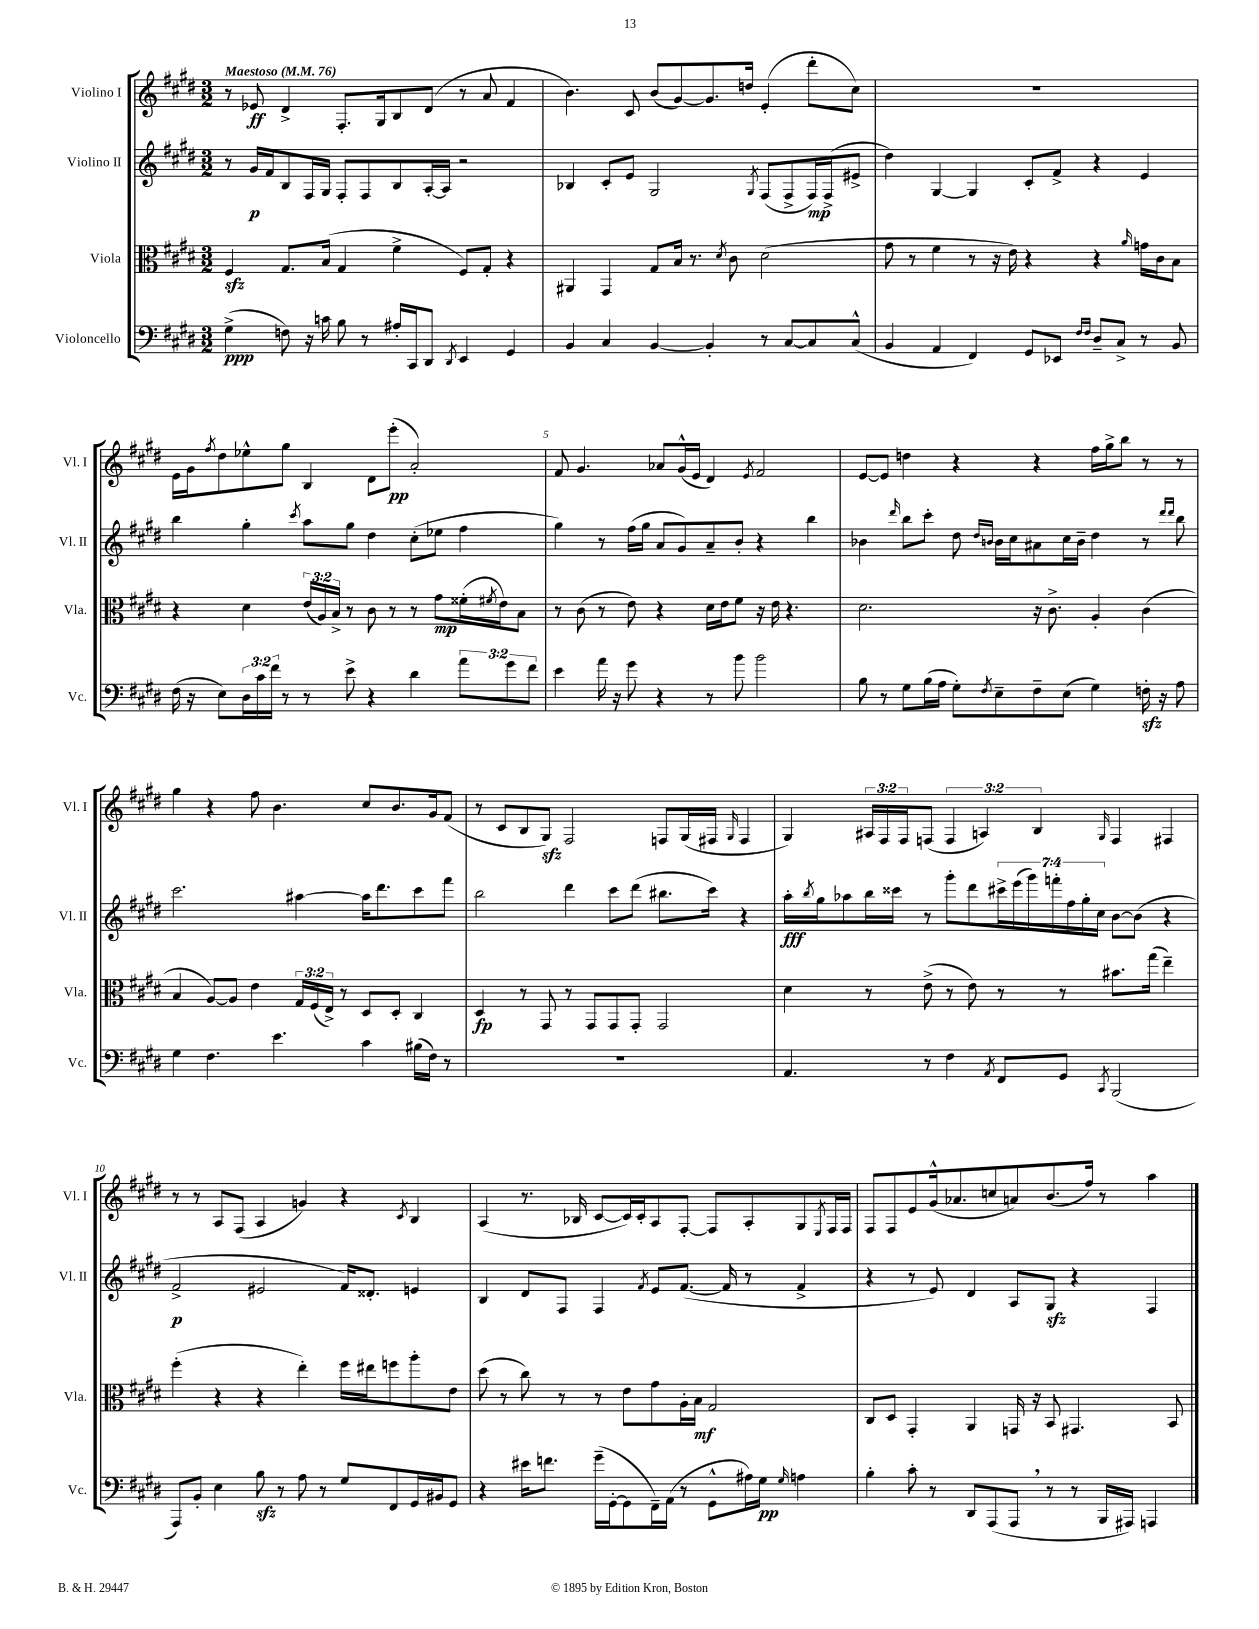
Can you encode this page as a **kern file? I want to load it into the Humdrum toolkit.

**kern	**kern	**kern	**kern
*staff4	*staff3	*staff2	*staff1
*clefF4	*clefC3	*clefG2	*clefG2
*k[f#c#g#d#]	*k[f#c#g#d#]	*k[f#c#g#d#]	*k[f#c#g#d#]
*M3/2	*M3/2	*M3/2	*M3/2
*MM76	*MM76	*MM76	*MM76
(4G#^	4F#	8r	8r
.	.	16g#	8e-
.	.	16f#	.
8F)	8.G#	8B	4d#^
16r	.	16F#	.
16c	(16B	16G#	.
8B	4G#	8F#'	8.F#'
8r	.	8F#	.
.	.	.	16G#
16A#'	4f#^	8B	8B
16CC#	.	.	.
8DD#	.	[16A'	(8d#
.	.	16A]	.
8qDD#	.	.	.
4EE	8F#)	2r	8r
.	8G#'	.	8a
4GG#	4r	.	4f#
=	=	=	=
4BB	4AA#	4B-	4.b)
4C#	4GG#	8c#'	.
.	.	8e	8c#
[4BB	8G#	2G#	(8b
.	16B	.	[8g#)
.	8.r	.	.
4BB']	.	.	8.g#]
.	8qd#	.	.
.	8c#	.	.
.	.	.	16dd
.	.	8qG#	.
8r	(2d#	(8F#	(4e'
[8C#	.	8F#^	.
8C#]	.	16F#)	8ddd#'
.	.	(16F#^	.
(8C#^^	.	8e#^	8cc#)
=	=	=	=
4BB	8g#	4dd#)	1.r
.	8r	.	.
4AA	4f#	[4G#	.
4FF#)	8r	4G#]	.
.	16r	.	.
.	16e)	.	.
8GG#	4r	8c#'	.
8EE-	.	8f#^	.
16qqF#	.	.	.
16qqF#	.	.	.
8D#~	4r	4r	.
8C#^	.	.	.
.	16qqa	.	.
8r	16g	4e	.
.	16c#	.	.
8BB	8B	.	.
=	=	=	=
(16F#	4r	4bb	16e
16r	.	.	16g#
.	.	.	8qff#
8E)	.	.	8dd#
24D#	4d#	4gg#'	8ee-^^
24c#	.	.	.
24f#	.	.	.
8r	.	.	8gg#
.	.	8qccc#	.
8r	(24e	8aa	4B
.	24A)	.	.
.	24B^	.	.
8e^	8r	8gg#	.
4r	8c#	4dd#	8d#
.	8r	.	(8eee'
4d#	8r	(8cc#'	2a')
.	8g#	8ee-	.
12a	(16f##'	4ff#	.
.	8qf#	.	.
.	16e)	.	.
12g#	.	.	.
.	8B	.	.
12f#	.	.	.
=	=	=	=
4e	8r	4gg#)	8f#
.	(8c#	.	4.g#
16a	8r	8r	.
16r	.	.	.
8g#	8e)	(16ff#	.
.	.	16gg#	.
4r	4r	8a	8a-
.	.	8g#)	(16g#^^
.	.	.	16e
8r	16d#	8a~	4d#)
.	16e	.	.
8b	8f#	8b'	.
.	.	.	8qe
2b	16r	4r	2f#
.	16e	.	.
.	4.r	.	.
.	.	4bb	.
=	=	=	=
8B	2.d#	4b-	[8e
8r	.	.	8e]
.	.	16qqddd#	.
8G#	.	8bb	4dd
(16B	.	8ccc#'	.
16A	.	.	.
8G#')	.	8dd#	4r
.	.	16qqdd#	.
8qF#	.	16qqb	.
8E~	.	16b	.
.	.	16cc#	.
8F#~	16r	8a#	4r
.	8.c#^	.	.
(8E	.	16cc#	.
.	.	16b~	.
4G#)	4A'	4dd#	16ff#
.	.	.	16gg#^
.	.	.	8bb
16F'	(4c#	8r	8r
16r	.	.	.
.	.	16qqddd#	.
.	.	16qqddd#	.
8A	.	8bb	8r
=	=	=	=
4G#	4B	2.ccc#	4gg#
4.F#	[8A)	.	4r
.	8A]	.	.
.	4e	.	8ff#
4.e	.	.	4.b
.	24G#	[4aa#	.
.	(24F#	.	.
.	24E^)	.	.
.	8r	.	.
4c#	8D#	16aa#]	8cc#
.	.	8.ddd#	.
.	8D#'	.	8.b
(16B#	4C#	8ccc#	.
16F#)	.	.	16g#
8r	.	8fff#	(8f#
=	=	=	=
1.r	4D#	2bb	8r
.	.	.	8c#
.	8r	.	8B
.	8GG#	.	8G#)
.	8r	4ddd#	2F#
.	8GG#	.	.
.	8GG#	8ccc#	.
.	8GG#'	(8ddd#	.
.	2GG#	8.bb#	8F
.	.	.	(16G#
.	.	16ccc#)	16F#
.	.	.	16qqG#
.	.	4r	4F#
=	=	=	=
4.AA	4d#	16aa'	4G#)
.	.	8qbb	.
.	.	16gg#	.
.	.	8aa-	.
.	8r	16bb	24A#
.	.	.	24F#
.	.	16ccc##	.
.	.	.	24F#
8r	(8e^	8r	(8F
4F#	8r	8ggg#'	6F
.	8e)	8ddd#	.
.	.	.	6A)
8qAA	.	.	.
8FF#	8r	28ccc#^	.
.	.	(28eee	.
.	.	28ggg#)	.
.	.	.	6B
.	.	28fff'	.
8GG#	8r	.	.
.	.	28ff#	.
.	.	28gg#'	.
.	.	28cc#	.
8qCC#	.	.	16qqG#
(2BBB	8.b#	[8b	4F
.	.	(8b]	.
.	(16gg#	.	.
.	4ee~)	4r	4F#
=	=	=	=
8AAA)	(4ff#'	2f#^	8r
8BB'	.	.	8r
4E	4r	.	8A
.	.	.	(8F#
8B	4r	2e#	4A
8r	.	.	.
8A	4ee')	.	4g)
8r	.	.	.
8G#	16ff#	16f#)	4r
.	16ee#	8.d##'	.
8FF#	8ff	.	.
.	.	.	8qc#
16GG#	8aa'	4e	4B
16BB#	.	.	.
8GG#	8e	.	.
=	=	=	=
4r	(8dd#	4B	(4A
.	8r	.	.
16e#	8cc#)	8d#	8.r
8.f	.	.	.
.	8r	8F#	.
.	.	.	16B-
(16g#~	8r	4F#	[8c#
[16GG#'	.	.	.
8GG#]	8e	.	16c#])
.	.	.	16c#'
.	.	8qf#	.
16FF#~)	8g#	8e	8A
(16AA	.	.	.
8r	16A'	([8.f#	[8F#'
.	16B	.	.
8GG#^^	2G#	.	8F#]
.	.	16f#]	.
16A#)	.	8r	8A'
16G#	.	.	.
16qqG#	.	.	.
4A	.	4f#^	8G#
.	.	.	8qE
.	.	.	16F#
.	.	.	16F#
=	=	=	=
4B'	8C#	4r	8F#
.	8D#	.	8F#
8c#'	4GG#'	8r	8e
8r	.	8e)	(16g#^^
.	.	.	8.a-
8DD#	4AA	4d#	.
(8AAA	.	.	8cc
8AAA	16GG	8A	8a)
.	16r	.	.
8r	8BB	8G#	(8.b
8r	4.GG#	4r	.
.	.	.	16ff#)
16BBB	.	.	8r
16AAA#)	.	.	.
4AAA	.	4F#	4aa
.	8BB	.	.
==	==	==	==
*-	*-	*-	*-
